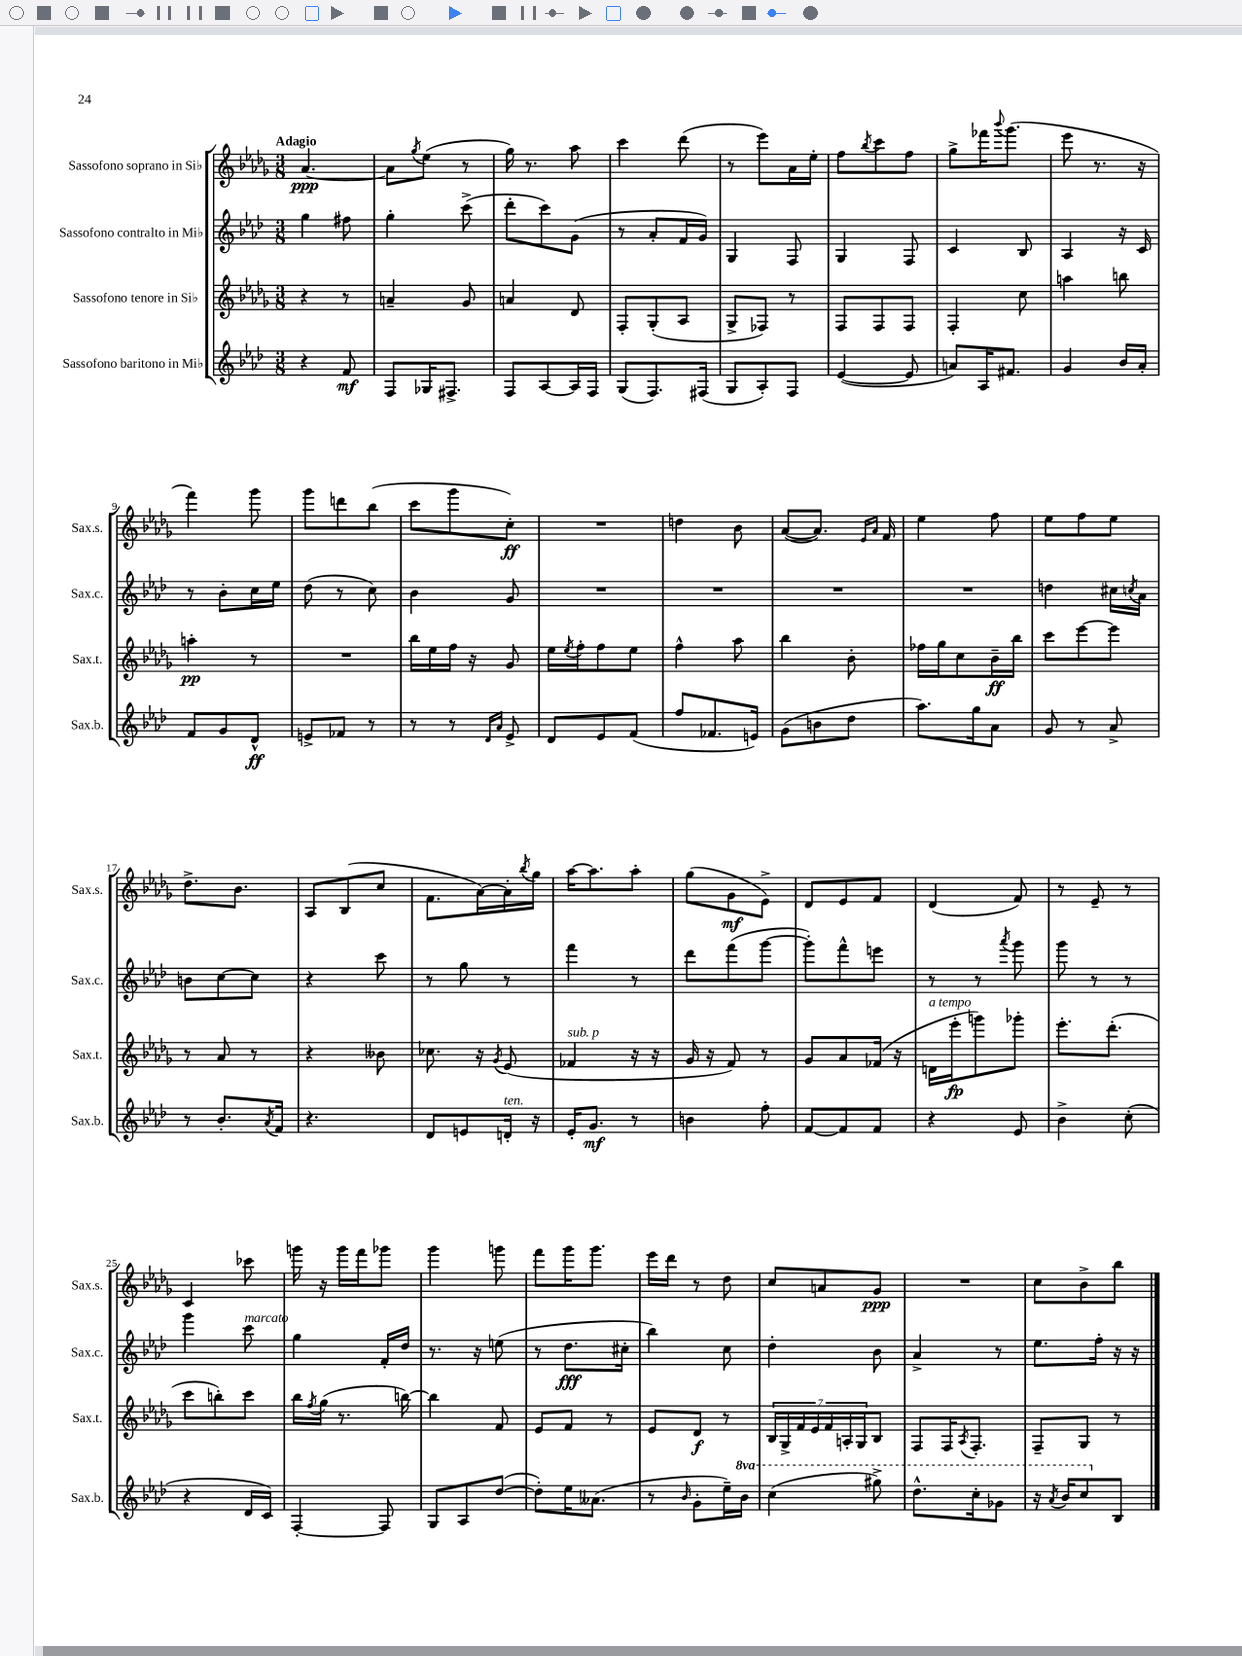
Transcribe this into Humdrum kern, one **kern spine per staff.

**kern	**dynam	**kern	**dynam	**kern	**dynam	**kern	**dynam
*part4	*part4	*part3	*part3	*part2	*part2	*part1	*part1
*staff4	*staff4	*staff3	*staff3	*staff2	*staff2	*staff1	*staff1
*I"Sassofono baritono in Mi♭	*	*I"Sassofono tenore in Si♭	*	*I"Sassofono contralto in Mi♭	*	*I"Sassofono soprano in Si♭	*
*I'Sax.b.	*	*I'Sax.t.	*	*I'Sax.c.	*	*I'Sax.s.	*
*clefG2	*	*clefG2	*	*clefG2	*	*clefG2	*
*k[b-e-a-d-]	*	*k[b-e-a-d-g-]	*	*k[b-e-a-d-]	*	*k[b-e-a-d-g-]	*
*M3/8	*	*M3/8	*	*M3/8	*	*M3/8	*
=1	=1	=1	=1	=1	=1	=1	=1
!	!	!	!	!	!	!LO:TX:a:B:t=Adagio	!
4r	.	4r	.	4gg\	.	[4.a-/	ppp
8f/	mf	8r	.	8ff#X\	.	.	.
=2	=2	=2	=2	=2	=2	=2	=2
8F/L	.	4an~/	.	4gg'\	.	8a-\L]	.
.	.	.	.	.	.	8qgg-/	.
16G-X/K	.	.	.	.	.	(8ee-\J	.
8.F#X^/J	.	.	.	.	.	.	.
.	.	8g-/	.	(8ccc^\	.	8r	.
=3	=3	=3	=3	=3	=3	=3	=3
8F/L	.	4an/	.	8ddd-'\L	.	16gg-\)	.
.	.	.	.	.	.	8.r	.
[8A-/	.	.	.	8ccc\)	.	.	.
16A-/L]	.	8d-/	.	(8g\J	.	8aa-\	.
16F/JJ	.	.	.	.	.	.	.
=4	=4	=4	=4	=4	=4	=4	=4
(8G/L	.	8F'/L	.	8r	.	4ccc\	.
8.F/)	.	(8G-'/	.	8a-'/L	.	.	.
.	.	8A-/J	.	16f/L	.	(8ddd-\	.
(16F#X/Jk	.	.	.	16g/JJ)	.	.	.
=5	=5	=5	=5	=5	=5	=5	=5
8G/L	.	8G-^/L	.	4G/	.	8r	.
8A-'/)	.	8F-X/J)	.	.	.	8eee-\L)	.
8F/J	.	8r	.	8F/	.	16a-\L	.
.	.	.	.	.	.	16ee-'\JJ	.
=6	=6	=6	=6	=6	=6	=6	=6
([4e-/	.	8F/L	.	4G/	.	8ff\L	.
.	.	.	.	.	.	8qbb-/	.
.	.	8F/	.	.	.	8ccc\	.
8e-/]	.	8F/J	.	8F/	.	8ff\J	.
=7	=7	=7	=7	=7	=7	=7	=7
8an/L)	.	4F'/	.	4c/	.	8gg-^\L	.
16A-/K	.	.	.	.	.	16fff-X\K	.
.	.	.	.	.	.	8qqbbb-/	.
8.f#X/J	.	.	.	.	.	(8.ggg-\J	.
.	.	8cc\	.	8B-/	.	.	.
=8	=8	=8	=8	=8	=8	=8	=8
4g/	.	4aan\	.	4A-/	.	8eee-\	.
.	.	.	.	.	.	8.r	.
16b-/LL	.	8bbn\	.	16r	.	.	.
16a-'/JJ	.	.	.	16c/	.	16r	.
!!LO:LB:g=z
=9	=9	=9	=9	=9	=9	=9	=9
8f/L	.	4aan'\	pp	8r	.	4fff\)	.
8g/	.	.	.	8b-'\L	.	.	.
8d-^^/J	ff	8r	.	16cc\L	.	8ggg-\	.
.	.	.	.	16ee-\JJ	.	.	.
=10	=10	=10	=10	=10	=10	=10	=10
8en^/L	.	4.r	.	(8dd-\	.	8ggg-\L	.
8f-X/J	.	.	.	8r	.	8dddn\	.
8r	.	.	.	8cc\)	.	(8bb-\J	.
=11	=11	=11	=11	=11	=11	=11	=11
8r	.	16bb-\LL	.	4b-\	.	8ccc\L	.
.	.	16ee-\	.	.	.	.	.
8r	.	16ff\JJ	.	.	.	8ggg-\	.
.	.	16r	.	.	.	.	.
16qqd-/LL	.	.	.	.	.	.	.
16qqa-/JJ	.	.	.	.	.	.	.
8e-^/	.	8g-/	.	8g/	.	8cc'\J)	ff
=12	=12	=12	=12	=12	=12	=12	=12
8d-/L	.	16ee-\LL	.	4.r	.	4.r	.
.	.	8qee-/	.	.	.	.	.
.	.	16ff'\J	.	.	.	.	.
8e-/	.	8ff\	.	.	.	.	.
(8f/J	.	8ee-\J	.	.	.	.	.
=13	=13	=13	=13	=13	=13	=13	=13
8ff/L	.	4ff^^\	.	4.r	.	4ddn\	.
8.f-X/	.	.	.	.	.	.	.
.	.	8aa-\	.	.	.	8b-\	.
16en/Jk)	.	.	.	.	.	.	.
=14	=14	=14	=14	=14	=14	=14	=14
(8g\L	.	4bb-\	.	4.r	.	([8a-/L	.
8bn\	.	.	.	.	.	8.a-/J])	.
8dd-\J	.	8b-'\	.	.	.	.	.
.	.	.	.	.	.	16qqe-/LL	.
.	.	.	.	.	.	16qqa-/JJ	.
.	.	.	.	.	.	16f/	.
=15	=15	=15	=15	=15	=15	=15	=15
8.aa-\L)	.	16ff-X\LL	.	4.r	.	4ee-\	.
.	.	16gg-\J	.	.	.	.	.
.	.	8cc\	.	.	.	.	.
16gg\k	.	.	.	.	.	.	.
8a-\J	.	16b-~\L	ff	.	.	8ff\	.
.	.	16bb-\JJ	.	.	.	.	.
=16	=16	=16	=16	=16	=16	=16	=16
8g/	.	8ccc\L	.	4ddn\	.	8ee-\L	.
8r	.	[8eee-\	.	.	.	8ff\	.
8a-^/	.	8eee-\J]	.	16cc#X\LL	.	8ee-\J	.
.	.	.	.	8qccn/	.	.	.
.	.	.	.	16a-\JJ	.	.	.
!!LO:LB:g=z
=17	=17	=17	=17	=17	=17	=17	=17
8r	.	8r	.	8bn\L	.	8.dd-^\L	.
8.b-'/L	.	8a-/	.	[8cc\	.	.	.
.	.	.	.	.	.	8.b-\J	.
.	.	8r	.	8cc\J]	.	.	.
8qa-/	.	.	.	.	.	.	.
16f/Jk	.	.	.	.	.	.	.
=18	=18	=18	=18	=18	=18	=18	=18
4.r	.	4r	.	4r	.	8A-/L	.
.	.	.	.	.	.	(8B-/	.
.	.	8b--X\	.	8ccc\	.	8cc/J	.
=19	=19	=19	=19	=19	=19	=19	=19
8d-/L	.	8.cc-X\	.	8r	.	8.f\L	.
8en/	.	.	.	8gg\	.	.	.
.	.	16r	.	.	.	[16a-\L)	.
.	.	8qg-/	.	.	.	.	.
!LO:TX:a:i:t=ten.	!	!	!	!	!	!	!
16dn'/Jk	.	(8e-/	.	8r	.	16a-'\]	.
.	.	.	.	.	.	8qbb-/	.
16r	.	.	.	.	.	16gg-\JJ	.
=20	=20	=20	=20	=20	=20	=20	=20
!	!	!LO:TX:a:i:t=sub. p	!	!	!	!	!
16e-'/KL	.	4f-X/	.	4fff\	.	[16aa-\KL	.
8.g/J	mf	.	.	.	.	8.aa-\]	.
8r	.	16r	.	8r	.	8aa-'\J	.
.	.	16r	.	.	.	.	.
=21	=21	=21	=21	=21	=21	=21	=21
4bn\	.	16g-/	.	8ddd-\L	.	(8gg-\L	.
.	.	16r	.	.	.	.	.
.	.	8f/)	.	(8fff\	.	8g-\	mf
8ff'\	.	8r	.	[8ggg\J	.	8e-^\J)	.
=22	=22	=22	=22	=22	=22	=22	=22
[8f/L	.	8g-/L	.	8ggg'\L])	.	8d-/L	.
8f/]	.	8a-/	.	8fff^^\	.	8e-/	.
8f/J	.	(16f-X/Jk	.	8eeen\J	.	8f/J	.
.	.	16r	.	.	.	.	.
=23	=23	=23	=23	=23	=23	=23	=23
!	!	!LO:TX:a:i:t=a tempo	!	!	!	!	!
4r	.	16dn\LL	.	8r	.	(4d-/	.
.	.	16eee-'\J	fp	.	.	.	.
.	.	8gggn\)	.	8r	.	.	.
.	.	.	.	8qaaa-/	.	.	.
8e-/	.	8ggg-X'\J	.	8ggg\	.	8f/)	.
=24	=24	=24	=24	=24	=24	=24	=24
4b-^\	.	8.eee-'\L	.	8ggg\	.	8r	.
.	.	.	.	8r	.	8e-~/	.
.	.	(8.ddd-'\J	.	.	.	.	.
(8cc'\	.	.	.	8r	.	8r	.
!!LO:LB:g=z
=25	=25	=25	=25	=25	=25	=25	=25
4r	.	8ccc\L	.	4ggg\	.	4c/	.
.	.	8bbn'\)	.	.	.	.	.
!	!	!	!	!LO:TX:a:i:t=marcato	!	!	!
16d-/LL	.	8ccc\J	.	8ccc\	.	8ccc-X\	.
16c/JJ)	.	.	.	.	.	.	.
=26	=26	=26	=26	=26	=26	=26	=26
[4F'/	.	16bb-\LL	.	4gg\	.	16gggn\	.
.	.	8qff/	.	.	.	.	.
.	.	(16gg-\JJ	.	.	.	16r	.
.	.	8.r	.	.	.	16ggg\LL	.
.	.	.	.	.	.	16fff\J	.
8F/]	.	.	.	16f'/LL	.	8ggg-X\J	.
.	.	[16bbn\)	.	16dd-/JJ	.	.	.
=27	=27	=27	=27	=27	=27	=27	=27
8G/L	.	4bb\]	.	8.r	.	4ggg-\	.
8A-/	.	.	.	.	.	.	.
.	.	.	.	16r	.	.	.
([8dd-/J	.	8f/	.	(8een\	.	8gggn\	.
=28	=28	=28	=28	=28	=28	=28	=28
8dd-'\L])	.	8e-/L	.	8r	.	8fff\L	.
16ee-\K	.	8f/J	.	8.dd-\L	fff	16ggg-\K	.
(8.a--X\J	.	.	.	.	.	8.ggg-\J	.
.	.	8r	.	.	.	.	.
.	.	.	.	16cc#X'\Jk	.	.	.
=29	=29	=29	=29	=29	=29	=29	=29
8r	.	8e-/L	.	4bb-\)	.	16eee-\LL	.
.	.	.	.	.	.	16ddd-\JJ	.
16qqb-/	.	.	.	.	.	.	.
8g'\L	.	8d-/J	f	.	.	8r	.
16ee-~\L)	.	8r	.	8cc\	.	8dd-\	.
*8va	*	*	*	*	*	*	*
16bb-\JJ	.	.	.	.	.	.	.
=30	=30	=30	=30	=30	=30	=30	=30
(4ccc\	.	28B-/LL	.	4dd-'\	.	8cc/L	.
.	.	28G-^/	.	.	.	.	.
.	.	28f/	.	.	.	.	.
.	.	28e-/	.	.	.	.	.
.	.	.	.	.	.	8an/	.
.	.	28f/	.	.	.	.	.
.	.	28An'/	.	.	.	.	.
.	.	28G-/J	.	.	.	.	.
8ggg#X^\)	.	8B-/J	.	8b-\	.	8g-/J	ppp
=31	=31	=31	=31	=31	=31	=31	=31
8.ddd-^^\L	.	8F/L	.	4a-^/	.	4.r	.
.	.	16F/K	.	.	.	.	.
.	.	8qA-/	.	.	.	.	.
16ccc'\k	.	8.F'/J	.	.	.	.	.
8gg-X\J	.	.	.	8r	.	.	.
=32	=32	=32	=32	=32	=32	=32	=32
16r	.	8F~/L	.	8.ee-\L	.	8cc\L	.
8qaa-/	.	.	.	.	.	.	.
16bb-/KL	.	.	.	.	.	.	.
8ccc/	.	8G-/J	.	.	.	8b-^\	.
.	.	.	.	16ff'\Jk	.	.	.
*X8va	*	*	*	*	*	*	*
8B-/J	.	8r	.	16r	.	8bb-\J	.
.	.	.	.	16r	.	.	.
==	==	==	==	==	==	==	==
*-	*-	*-	*-	*-	*-	*-	*-
